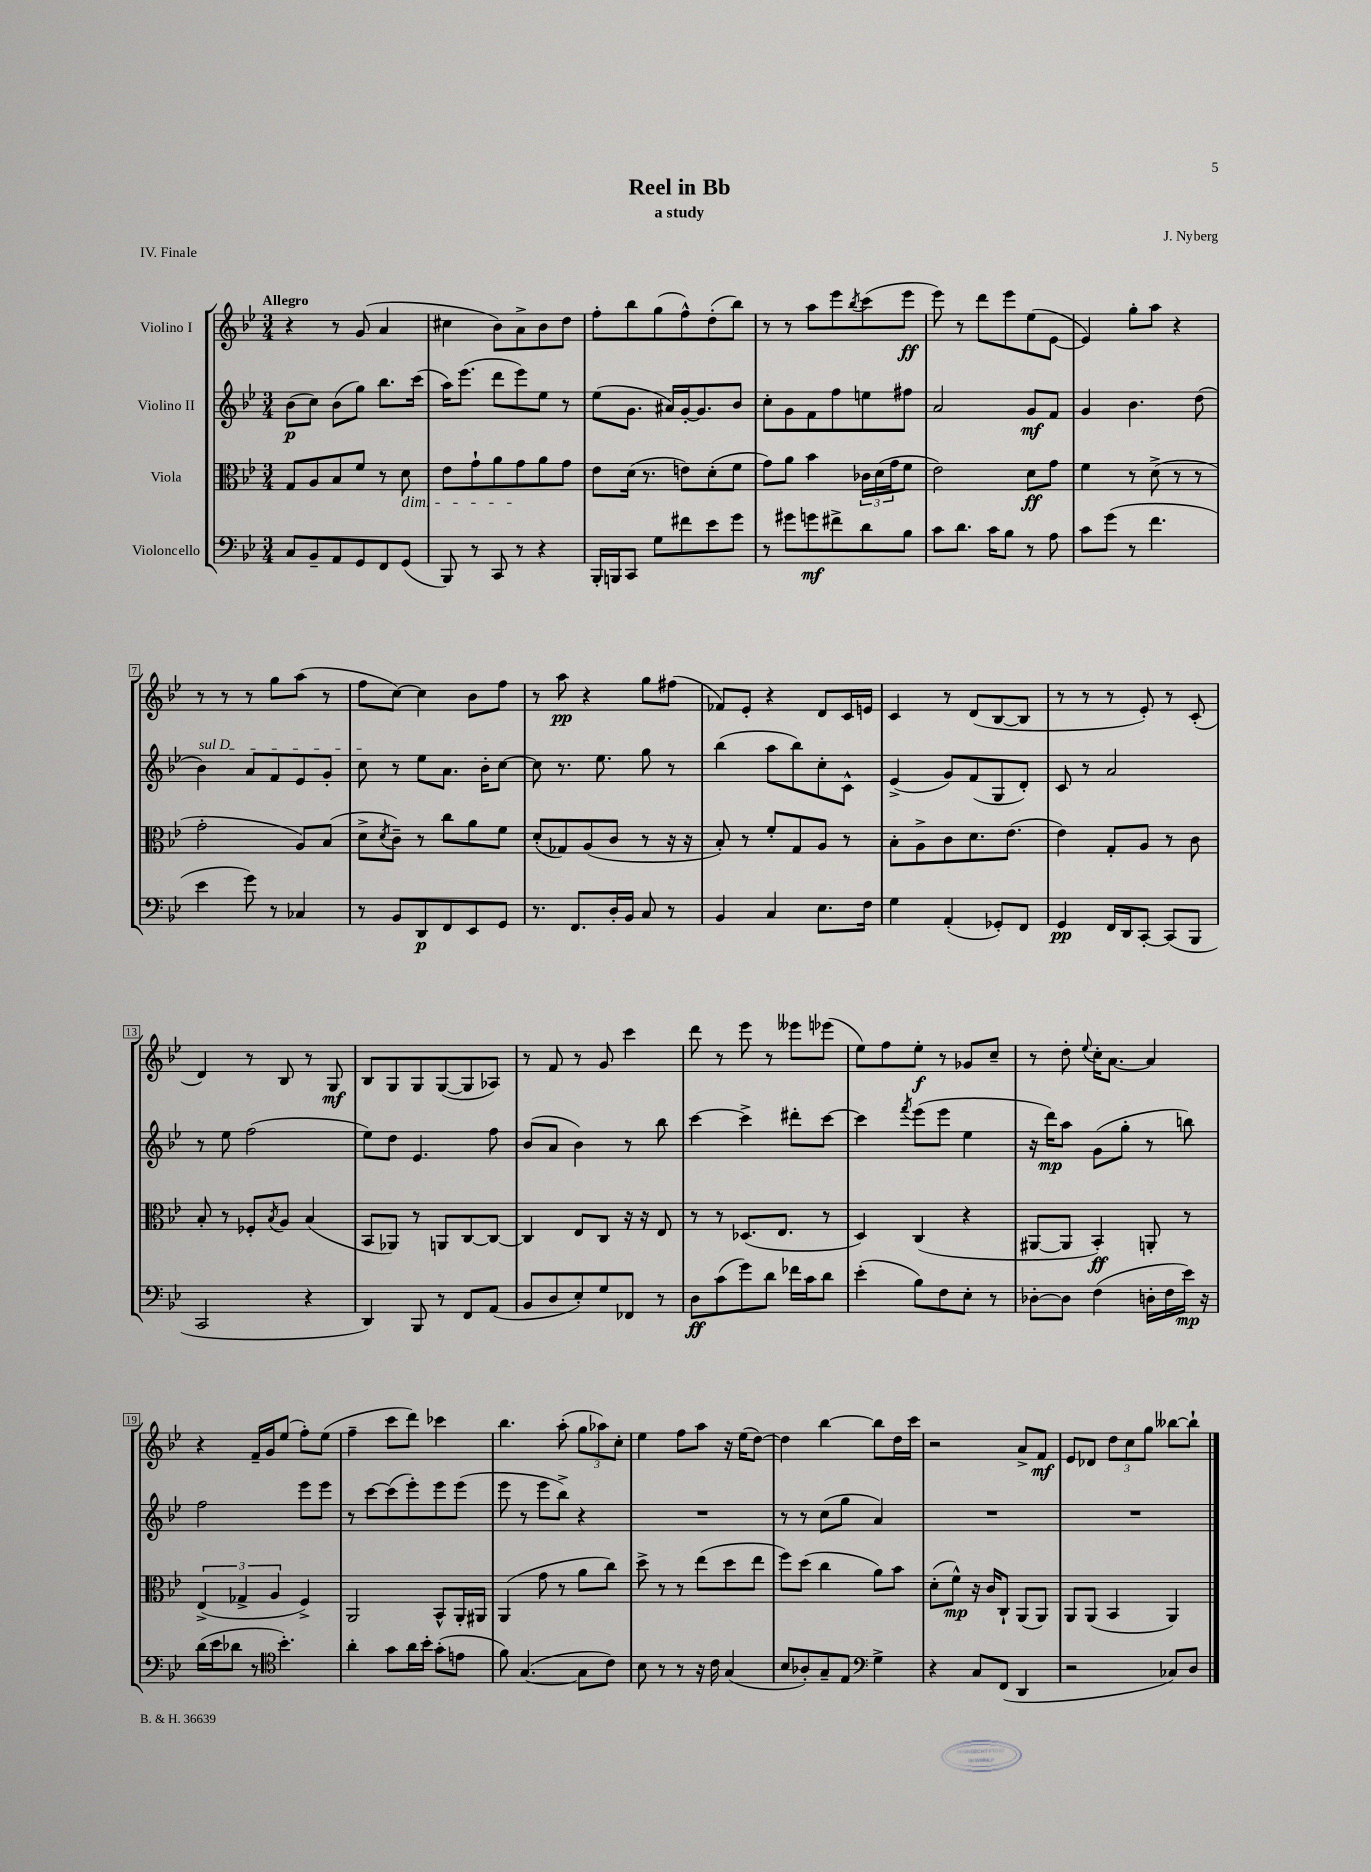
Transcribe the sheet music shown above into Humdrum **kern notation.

**kern	**kern	**kern	**kern
*staff4	*staff3	*staff2	*staff1
*clefF4	*clefC3	*clefG2	*clefG2
*k[b-e-]	*k[b-e-]	*k[b-e-]	*k[b-e-]
*M3/4	*M3/4	*M3/4	*M3/4
8C	8G	(8b-	4r
8BB-~	8A	8cc)	.
8AA	8B-	(8b-	8r
8GG	8f	8gg)	(8g
8FF	8r	8.bb-	4a
(8GG	8d	.	.
.	.	(16ccc	.
=	=	=	=
8BBB-)	8e-	16aa)	4cc#
.	.	(8.eee-	.
8r	8g`	.	.
8CC	8a	8ddd	8b-)
8r	8g	8eee-)	8a^
4r	8a	8ee-	8b-
.	8g	8r	8dd
=	=	=	=
16BBB-'	8e-	(8ee-	8ff'
16BBB	.	.	.
8CC	(16d	8.g	8bb-
.	8.r	.	.
8G	.	.	(8gg
.	.	16a#)	.
8f#	8e)	[16g'	8ff^^)
.	.	8.g]	.
8e-	(8d'	.	(8dd'
8g	8f	8b-	8bb-)
=	=	=	=
8r	8g)	8cc'	8r
8g#	8a	8g	8r
8g	4b-	8f	8aa
8f#^	.	8ff	8eee-
.	.	.	8qbb-
8d	24c-	8ee	(8ccc
.	(24d	.	.
.	24g	.	.
8B-	8f	8ff#	8eee-
=	=	=	=
8c	2e-)	2a	8eee-)
8.d	.	.	8r
.	.	.	8ddd
16c	.	.	.
8B-	.	.	8eee-
8r	8d	8g	(8ee-
8A	8g	8f	[8e-
=	=	=	=
8c	4f	4g	4e-])
(8g	.	.	.
8r	8r	4.b-	8gg'
4.f	(8d^	.	8aa
.	8r	.	4r
.	8r	(8dd	.
=	=	=	=
4e-	2g'	4b-)	8r
.	.	.	8r
8g)	.	8a	8r
8r	.	8f	8gg
4C-	8A)	8e-	(8aa
.	(8B-	8g'	8r
=	=	=	=
8r	8d^	8cc	8ff
.	8qd	.	.
8BB-	8c~)	8r	[8cc)
8DD	8r	8ee-	4cc]
8FF	8cc	8.a	.
8EE-	8a	.	8b-
.	.	16b-'	.
8GG	8f	[8cc	8ff
=	=	=	=
8.r	(8d'	8cc]	8r
.	8G-)	8.r	8aa
8.FF	.	.	.
.	(8A	.	4r
.	.	8.ee-	.
16D'	8c	.	.
16BB-	.	.	.
8C	8r	8gg	8gg
8r	16r	8r	(8ff#
.	16r	.	.
=	=	=	=
4BB-	8B-')	(4bb-	8f-)
.	8r	.	8e-'
4C	8f'	8aa	4r
.	8G	8bb-)	.
8.E-	8A	8cc'	8d
.	8r	8c^^	16c
16F	.	.	16e
=	=	=	=
4G	8B-'	(4e-^	4c
.	8A^	.	.
(4AA'	8c	8g)	8r
.	8.d	(8f	(8d
8GG-')	.	8G	[8B-
.	(8.e-	.	.
8FF	.	8d')	8B-]
=	=	=	=
4GG	4e-)	8c	8r
.	.	8r	8r
16FF	8G'	2a	8r
16DD	.	.	.
[8CC'	8A	.	8e-')
(8CC]	8r	.	8r
8BBB-	8c	.	(8c'
=	=	=	=
2CC	8B-'	8r	4d)
.	8r	8ee-	.
.	8F-'	(2ff	8r
.	8qB-	.	.
.	8A	.	8B-
4r	(4B-	.	8r
.	.	.	8G
=	=	=	=
4DD)	8BB-	8ee-)	8B-
.	8AA-)	8dd	8G
8BBB-	8r	4.e-	8G
8r	8AA	.	([8G
8FF	[8C	.	8G]
(8AA	8C_	8ff	8A-)
=	=	=	=
8BB-	4C]	(8b-	8r
8D	.	8a	8f
8E-')	8E-	4b-)	8r
8G	8C	.	8g
8FF-	16r	8r	4ccc
.	16r	.	.
8r	8E-	8bb-	.
=	=	=	=
8D	8r	[4ccc	8ddd
(8c	8r	.	8r
8g)	(8.D-	4ccc^]	8eee-
8d	.	.	8r
.	8.E-	.	.
16f-	.	8ddd#'	8eee--
16c	.	.	.
8d	8r	[8ccc	(8eee-
=	=	=	=
(4e-'	4D)	4ccc]	8ee-)
.	.	.	8ff
.	.	8qfff	.
8B-)	(4C	(8eee-	8ee-'
8F	.	8eee-	8r
8E-'	4r	4ee-	8g-
8r	.	.	8cc~
=	=	=	=
[8D-'	[8AA#	16r	8r
.	.	16ddd)	.
8D-]	8AA#]	8aa	8dd'
.	.	.	8qqee-
(4F	4BB-')	(8g	16cc'
.	.	.	[8.a
.	.	8gg'	.
16D'	8AA'	8r	4a]
16F	.	.	.
16e-)	8r	8bb)	.
16r	.	.	.
=	=	=	=
(16d	(6E-^	2ff	4r
16e-	.	.	.
8d-	.	.	.
.	6G-^	.	.
8r	.	.	16f~
.	.	.	16g
.	6A	.	.
*clefC4	*	*	*
4.b-')	.	.	(8ee-
.	4F^)	8eee-	8ff')
.	.	8eee-	(8ee-
=	=	=	=
4a'	2AA	8r	4ff~
.	.	[8ccc	.
8g	.	(8ccc]	8ccc
16a	.	8eee-')	8ddd)
16b-'	.	.	.
(8g'	8BB-^^	8eee-	4ccc-
8e	16AA'	(8eee-	.
.	16AA#	.	.
=	=	=	=
8f)	(4AA	8eee-	4.bb-
([4.G	.	8r	.
.	8g	8eee-	.
.	8r	8bb-^)	(8aa'
8G]	8a	4r	12gg
.	.	.	12aa-)
8c)	8cc)	.	.
.	.	.	12cc'
=	=	=	=
8B-	8dd^	2.r	4ee-
8r	8r	.	.
8r	8r	.	8ff
16r	(8ee-	.	8aa
16c	.	.	.
(4G	8dd	.	16r
.	.	.	(16ee-
.	8ee-	.	[8dd)
=	=	=	=
8B-	8ff)	8r	4dd]
8A-')	(8dd	8r	.
8G~	4cc	(8cc	[4bb-
8E-	.	8gg	.
*clefF4	*	*	*
4G^	8a)	4a)	8bb-]
.	8b-	.	16dd
.	.	.	16ccc
=	=	=	=
4r	(8d'	2.r	2r
.	8f^^)	.	.
8C	16r	.	.
.	16c	.	.
(8FF	8C`	.	.
4DD	(8AA	.	8a^
.	8AA)	.	8f
=	=	=	=
2r	8AA	2.r	8e-
.	(8AA	.	8d-
.	4BB-	.	12dd
.	.	.	12cc
.	.	.	12gg
8C-)	4AA)	.	[8bb--
8D	.	.	8bb--`]
==	==	==	==
*-	*-	*-	*-
